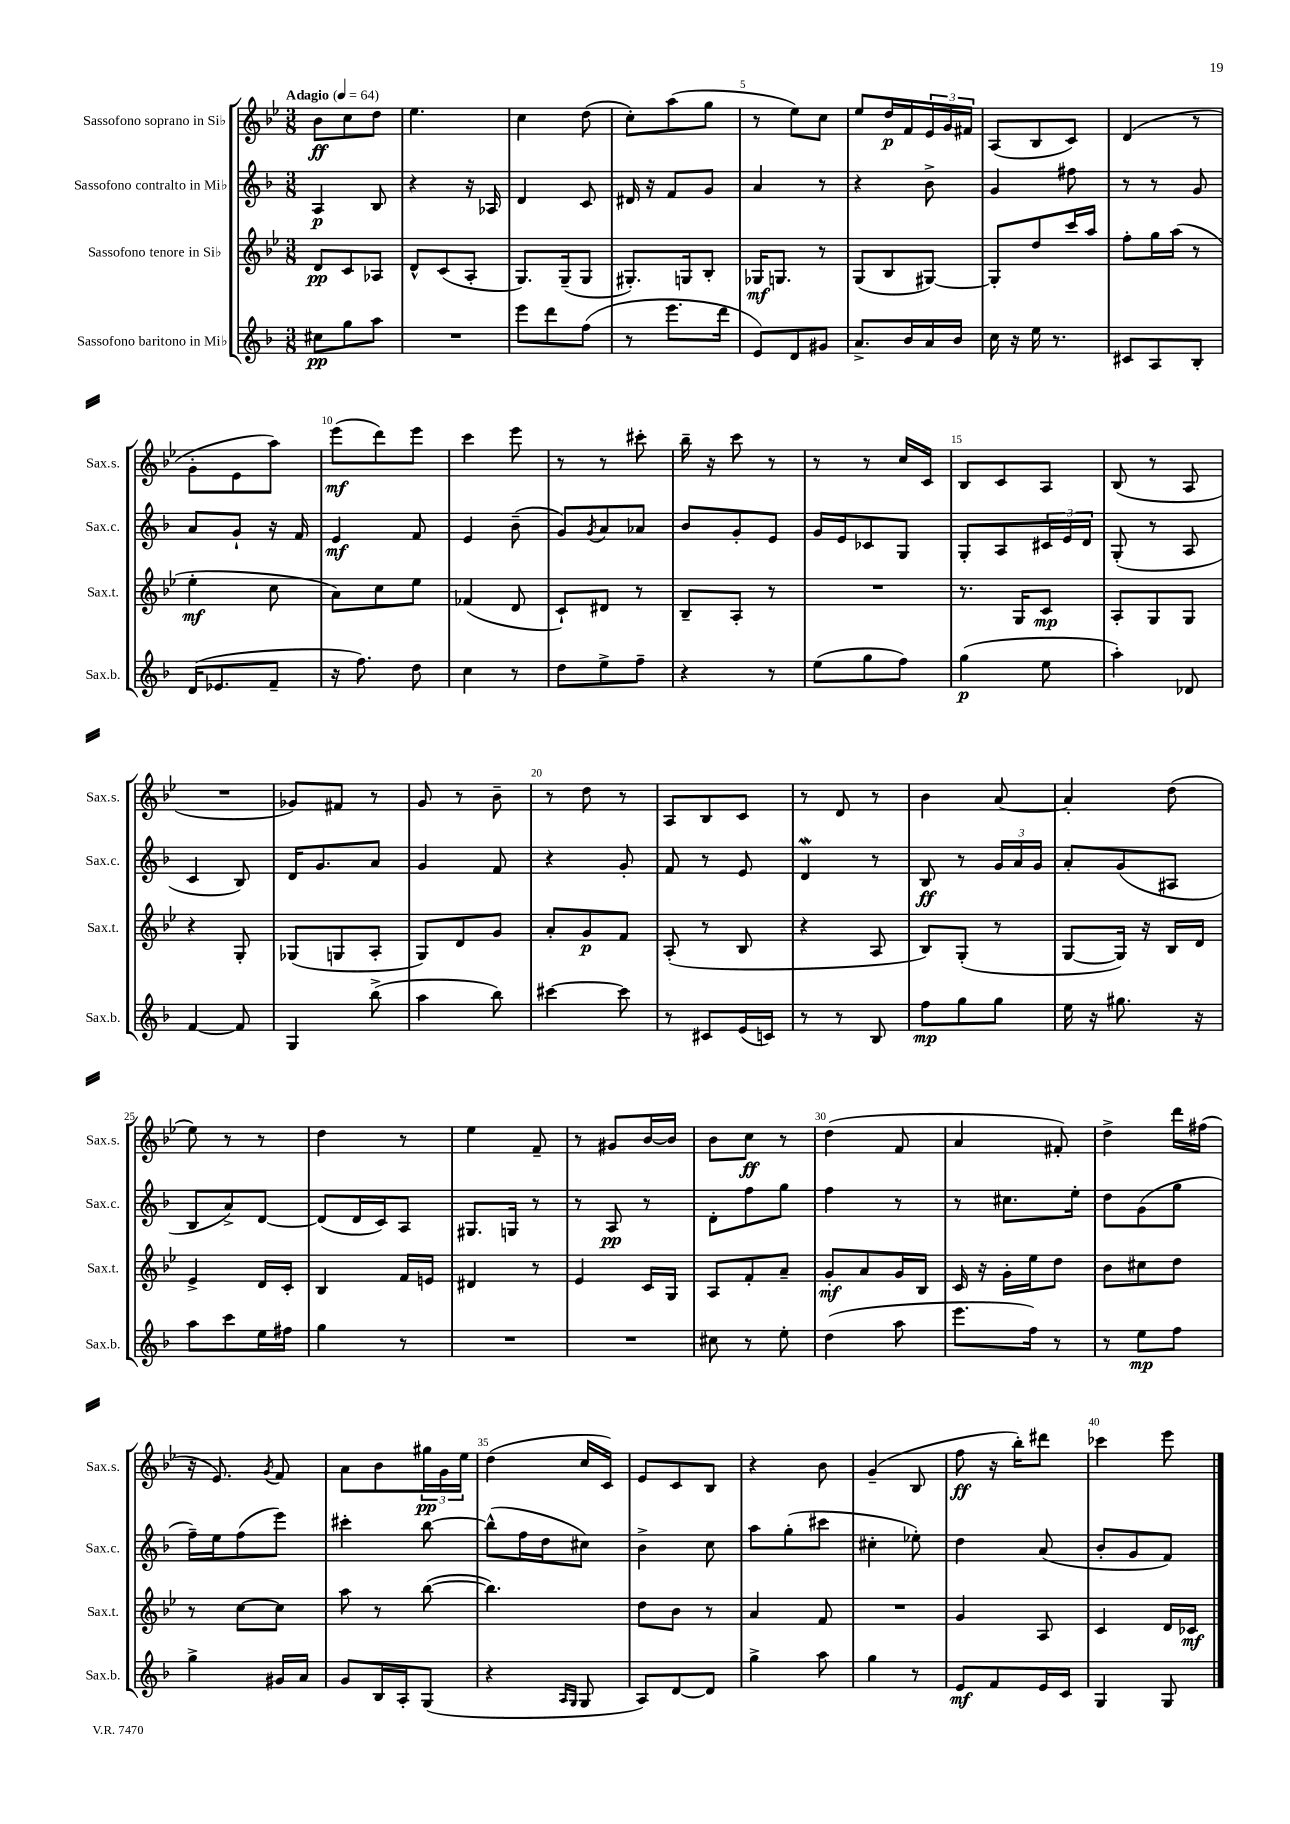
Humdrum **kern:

**kern	**dynam	**kern	**dynam	**kern	**dynam	**kern	**dynam
*part4	*part4	*part3	*part3	*part2	*part2	*part1	*part1
*staff4	*staff4	*staff3	*staff3	*staff2	*staff2	*staff1	*staff1
*I"Sassofono baritono in Mi♭	*	*I"Sassofono tenore in Si♭	*	*I"Sassofono contralto in Mi♭	*	*I"Sassofono soprano in Si♭	*
*I'Sax.b.	*	*I'Sax.t.	*	*I'Sax.c.	*	*I'Sax.s.	*
*clefG2	*	*clefG2	*	*clefG2	*	*clefG2	*
*k[b-]	*	*k[b-e-]	*	*k[b-]	*	*k[b-e-]	*
*M3/8	*	*M3/8	*	*M3/8	*	*M3/8	*
*MM64	*	*MM64	*	*MM64	*	*MM64	*
=1	=1	=1	=1	=1	=1	=1	=1
!	!	!	!	!	!	!LO:TX:a:B:t=Adagio	!
8cc#X\L	pp	8d/L	pp	4A/	p	8b-\L	ff
8gg\	.	8c/	.	.	.	8cc\	.
8aa\J	.	8A-X/J	.	8B-/	.	8dd\J	.
=2	=2	=2	=2	=2	=2	=2	=2
4.r	.	8d^^/L	.	4r	.	4.ee-\	.
.	.	(8c/	.	.	.	.	.
.	.	8A'/J	.	16r	.	.	.
.	.	.	.	16A-X/	.	.	.
=3	=3	=3	=3	=3	=3	=3	=3
8eee\L	.	8.G/L)	.	4d/	.	4cc\	.
8ddd\	.	.	.	.	.	.	.
.	.	(16G~/k	.	.	.	.	.
(8ff\J	.	8G/J	.	8c/	.	(8dd\	.
=4	=4	=4	=4	=4	=4	=4	=4
8r	.	8.G#X'/L)	.	16d#X/	.	8cc'\L)	.
.	.	.	.	16r	.	.	.
8.eee\L	.	.	.	8f/L	.	(8aa\	.
.	.	16Gn/k	.	.	.	.	.
.	.	8B-'/J	.	8g/J	.	8gg\J	.
16ddd\Jk	.	.	.	.	.	.	.
=5	=5	=5	=5	=5	=5	=5	=5
8e/L)	.	16G-X/KL	mf	4a/	.	8r	.
.	.	8.Gn/J	.	.	.	.	.
8d/	.	.	.	.	.	8ee-\L)	.
8g#X/J	.	8r	.	8r	.	8cc\J	.
=6	=6	=6	=6	=6	=6	=6	=6
8.a^/L	.	(8G/L	.	4r	.	8ee-/L	.
.	.	8B-/	.	.	.	16dd/L	p
16b-/L	.	.	.	.	.	16f/	.
16a/	.	[8G#X/J)	.	8b-^\	.	24e-/	.
.	.	.	.	.	.	24g/	.
16b-/JJ	.	.	.	.	.	.	.
.	.	.	.	.	.	24f#X/JJ	.
=7	=7	=7	=7	=7	=7	=7	=7
16cc\	.	8G#'/L]	.	4g/	.	(8A/L	.
16r	.	.	.	.	.	.	.
16ee\	.	8dd/	.	.	.	8B-/	.
8.r	.	.	.	.	.	.	.
.	.	16ccc/L	.	8ff#X\	.	8c/J)	.
.	.	16aa/JJ	.	.	.	.	.
=8	=8	=8	=8	=8	=8	=8	=8
8c#X/L	.	8ff'\L	.	8r	.	(4d/	.
8A/	.	16gg\L	.	8r	.	.	.
.	.	(16aa\JJ	.	.	.	.	.
8B-'/J	.	8r	.	8g/	.	8r	.
!!LO:LB:g=z
=9	=9	=9	=9	=9	=9	=9	=9
(16d/KL	.	4ee-'\	mf	8a/L	.	8g'\L	.
8.e-X/	.	.	.	.	.	.	.
.	.	.	.	8g`/J	.	8e-\	.
8f~/J	.	8cc\	.	16r	.	8aa\J)	.
.	.	.	.	16f/	.	.	.
=10	=10	=10	=10	=10	=10	=10	=10
16r	.	8a\L)	.	4e/	mf	(8eee-\L	mf
8.ff\)	.	.	.	.	.	.	.
.	.	8cc\	.	.	.	8ddd\)	.
8dd\	.	8ee-\J	.	8f/	.	8eee-\J	.
=11	=11	=11	=11	=11	=11	=11	=11
4cc\	.	(4f-X/	.	4e/	.	4ccc\	.
8r	.	8d/	.	(8b-~\	.	8eee-\	.
=12	=12	=12	=12	=12	=12	=12	=12
8dd\L	.	8c`/L)	.	8g/L)	.	8r	.
.	.	.	.	8qg/	.	.	.
8ee^\	.	8d#X/J	.	8a/	.	8r	.
8ff~\J	.	8r	.	8a-X/J	.	8ccc#X'\	.
=13	=13	=13	=13	=13	=13	=13	=13
4r	.	8B-~/L	.	8b-/L	.	16bb-~\	.
.	.	.	.	.	.	16r	.
.	.	8A'/J	.	8g'/	.	8ccc\	.
8r	.	8r	.	8e/J	.	8r	.
=14	=14	=14	=14	=14	=14	=14	=14
(8ee\L	.	4.r	.	16g/LL	.	8r	.
.	.	.	.	16e/J	.	.	.
8gg\	.	.	.	8c-X/	.	8r	.
8ff\J)	.	.	.	8G/J	.	16cc/LL	.
.	.	.	.	.	.	16c/JJ	.
=15	=15	=15	=15	=15	=15	=15	=15
(4gg\	p	8.r	.	8G'/L	.	8B-/L	.
.	.	.	.	8A/	.	8c/	.
.	.	16G/KL	.	.	.	.	.
8ee\	.	8c/J	mp	24c#X/L	.	8A/J	.
.	.	.	.	24e/	.	.	.
.	.	.	.	24d/JJ	.	.	.
=16	=16	=16	=16	=16	=16	=16	=16
4aa'\)	.	8A'/L	.	(8G'/	.	(8B-/	.
.	.	8G/	.	8r	.	8r	.
8d-X/	.	8G/J	.	8A/	.	8A/	.
!!LO:LB:g=z
=17	=17	=17	=17	=17	=17	=17	=17
[4f/	.	4r	.	4c/	.	4.r	.
8f/]	.	8G'/	.	8B-/)	.	.	.
=18	=18	=18	=18	=18	=18	=18	=18
4G/	.	(8G-X/L	.	16d/KL	.	8g-X/L)	.
.	.	.	.	8.g/	.	.	.
.	.	8Gn/	.	.	.	8f#X/J	.
(8bb-^\	.	8A'/J	.	8a/J	.	8r	.
=19	=19	=19	=19	=19	=19	=19	=19
4aa\	.	8G/L)	.	4g/	.	8g/	.
.	.	8d/	.	.	.	8r	.
8bb-\)	.	8g/J	.	8f/	.	8b-~\	.
=20	=20	=20	=20	=20	=20	=20	=20
[4ccc#X\	.	8a'/L	.	4r	.	8r	.
.	.	8g/	p	.	.	8dd\	.
8ccc#\]	.	8f/J	.	8g'/	.	8r	.
=21	=21	=21	=21	=21	=21	=21	=21
8r	.	(8A'/	.	8f/	.	8A/L	.
8c#X/L	.	8r	.	8r	.	8B-/	.
(16e/L	.	8B-/	.	8e/	.	8c/J	.
16cn/JJ)	.	.	.	.	.	.	.
=22	=22	=22	=22	=22	=22	=22	=22
8r	.	4r	.	4dW/	.	8r	.
8r	.	.	.	.	.	8d/	.
8B-/	.	8A/	.	8r	.	8r	.
=23	=23	=23	=23	=23	=23	=23	=23
8ff\L	mp	8B-/L)	.	8B-/	ff	4b-\	.
8gg\	.	(8G'/J	.	8r	.	.	.
8gg\J	.	8r	.	24g/LL	.	[8a/	.
.	.	.	.	24a/	.	.	.
.	.	.	.	24g/JJ	.	.	.
=24	=24	=24	=24	=24	=24	=24	=24
16ee\	.	[8G/L	.	8a'/L	.	4a'/]	.
16r	.	.	.	.	.	.	.
8.gg#X\	.	16G/Jk])	.	(8g/	.	.	.
.	.	16r	.	.	.	.	.
.	.	16B-/LL	.	8A#X/J	.	(8dd\	.
16r	.	16d/JJ	.	.	.	.	.
!!LO:LB:g=z
=25	=25	=25	=25	=25	=25	=25	=25
8aa\L	.	4e-^/	.	8B-/L	.	8ee-\)	.
8ccc\	.	.	.	8a^/)	.	8r	.
16ee\L	.	16d/LL	.	[8d/J	.	8r	.
16ff#X\JJ	.	16c'/JJ	.	.	.	.	.
=26	=26	=26	=26	=26	=26	=26	=26
4gg\	.	4B-/	.	(8d/L]	.	4dd\	.
.	.	.	.	16d/L	.	.	.
.	.	.	.	16c/J)	.	.	.
8r	.	16f/LL	.	8A/J	.	8r	.
.	.	16en/JJ	.	.	.	.	.
=27	=27	=27	=27	=27	=27	=27	=27
4.r	.	4d#X/	.	8.G#X/L	.	4ee-\	.
.	.	.	.	16Gn/Jk	.	.	.
.	.	8r	.	8r	.	8f~/	.
=28	=28	=28	=28	=28	=28	=28	=28
4.r	.	4e-/	.	8r	.	8r	.
.	.	.	.	8A/	pp	8g#X/L	.
.	.	16c/LL	.	8r	.	[16b-/L	.
.	.	16G/JJ	.	.	.	16b-/JJ]	.
=29	=29	=29	=29	=29	=29	=29	=29
8cc#X\	.	8A/L	.	8d'\L	.	8b-\L	.
8r	.	8f'/	.	8ff\	.	8cc\J	ff
8ee'\	.	8a~/J	.	8gg\J	.	8r	.
=30	=30	=30	=30	=30	=30	=30	=30
(4dd\	.	8g'/L	mf	4ff\	.	(4dd\	.
.	.	8a/	.	.	.	.	.
8aa\	.	16g/L	.	8r	.	8f/	.
.	.	16B-/JJ	.	.	.	.	.
=31	=31	=31	=31	=31	=31	=31	=31
8.eee\L	.	16c/	.	8r	.	4a/	.
.	.	16r	.	.	.	.	.
.	.	16g'\LL	.	8.cc#X\L	.	.	.
16ff\Jk)	.	16ee-\J	.	.	.	.	.
8r	.	8dd\J	.	.	.	8f#X'/)	.
.	.	.	.	16ee'\Jk	.	.	.
=32	=32	=32	=32	=32	=32	=32	=32
8r	.	8b-\L	.	8dd\L	.	4dd^\	.
8ee\L	mp	8cc#X\	.	(8g\	.	.	.
8ff\J	.	8dd\J	.	8gg\J	.	16ddd\LL	.
.	.	.	.	.	.	(16ff#X\JJ	.
!!LO:LB:g=z
=33	=33	=33	=33	=33	=33	=33	=33
4gg^\	.	8r	.	16ff~\LL)	.	16r	.
.	.	.	.	16ee\J	.	8.e-/)	.
.	.	[8cc\L	.	(8ff\	.	.	.
.	.	.	.	.	.	8qg/	.
16g#X/LL	.	8cc\J]	.	8eee\J)	.	8f/	.
16a/JJ	.	.	.	.	.	.	.
=34	=34	=34	=34	=34	=34	=34	=34
8g/L	.	8aa\	.	4ccc#X'\	.	8a\L	.
16B-/L	.	8r	.	.	.	8b-\	.
16A'/J	.	.	.	.	.	.	.
(8G/J	.	([8bb-\	.	[8bb-\	.	24gg#X\L	pp
.	.	.	.	.	.	24g\	.
.	.	.	.	.	.	24ee-\JJ	.
=35	=35	=35	=35	=35	=35	=35	=35
4r	.	4.bb-\])	.	(8bb-^^\L]	.	(4dd\	.
.	.	.	.	16ff\L	.	.	.
.	.	.	.	16dd\J	.	.	.
16qqA/LL	.	.	.	.	.	.	.
16qqG/JJ	.	.	.	.	.	.	.
8G/	.	.	.	8cc#X\J)	.	16cc/LL	.
.	.	.	.	.	.	16c/JJ)	.
=36	=36	=36	=36	=36	=36	=36	=36
8A/L)	.	8dd\L	.	4b-^\	.	8e-/L	.
[8d/	.	8b-\J	.	.	.	8c/	.
8d/J]	.	8r	.	8cc\	.	8B-/J	.
=37	=37	=37	=37	=37	=37	=37	=37
4gg^\	.	4a/	.	8aa\L	.	4r	.
.	.	.	.	(8gg'\	.	.	.
8aa\	.	8f/	.	8ccc#X\J	.	8b-\	.
=38	=38	=38	=38	=38	=38	=38	=38
4gg\	.	4.r	.	4cc#X'\	.	(4g~/	.
8r	.	.	.	8ee-X'\)	.	8B-/	.
=39	=39	=39	=39	=39	=39	=39	=39
8e/L	mf	4g/	.	4dd\	.	8ff\	ff
8f/	.	.	.	.	.	16r	.
.	.	.	.	.	.	16bb-'\KL)	.
16e/L	.	8A/	.	(8a/	.	8ddd#X\J	.
16c/JJ	.	.	.	.	.	.	.
=40	=40	=40	=40	=40	=40	=40	=40
4G/	.	4c/	.	8b-'/L	.	4ccc-X\	.
.	.	.	.	8g/	.	.	.
8G/	.	16d/LL	.	8f/J)	.	8eee-\	.
.	.	16c-X/JJ	mf	.	.	.	.
==	==	==	==	==	==	==	==
*-	*-	*-	*-	*-	*-	*-	*-
